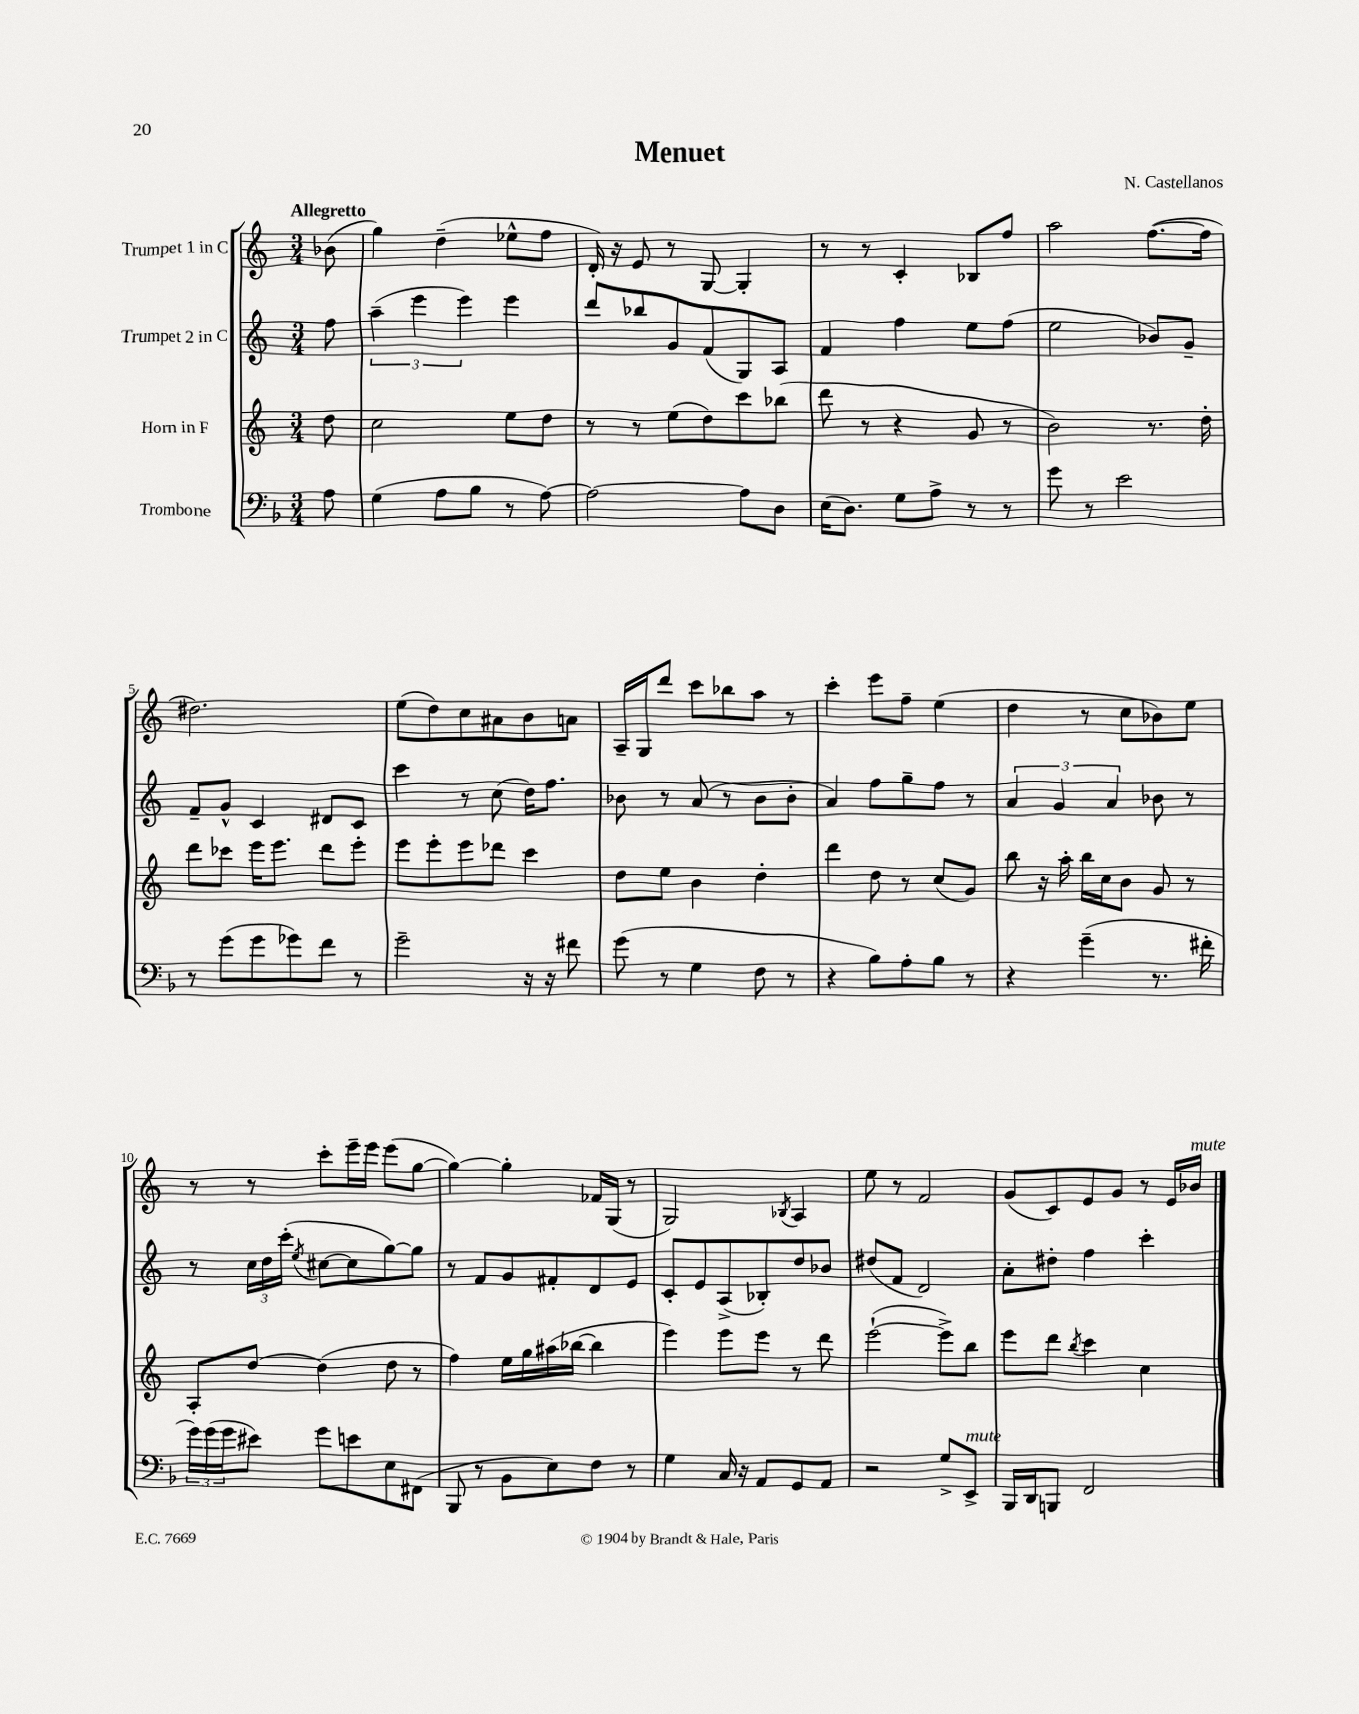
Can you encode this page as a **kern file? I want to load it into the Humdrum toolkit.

**kern	**kern	**kern	**kern
*part4	*part3	*part2	*part1
*staff4	*staff3	*staff2	*staff1
*I"Trombone	*I"Horn in F	*I"Trumpet 2 in C	*I"Trumpet 1 in C
*clefF4	*clefG2	*clefG2	*clefG2
*k[b-]	*k[]	*k[]	*k[]
*M3/4	*M3/4	*M3/4	*M3/4
=	=	=	=
!	!	!	!LO:TX:a:B:t=Allegretto
8A\	8dd\	8ff\	(8b-X\
=1	=1	=1	=1
(4G\	2cc\	(6aa~\	4gg\)
.	.	6eee\	.
8A\L	.	.	(4dd~\
.	.	6eee\)	.
8B-\J	.	.	.
8r	8ee\L	4eee\	8ee-X^^\L
[8A\)	8dd\J	.	8ff\J
=2	=2	=2	=2
2A\_	8r	8ddd/L	16d'/)
.	.	.	16r
.	8r	8bb-X/	8e/
.	(8ee\L	8g/	8r
.	8dd\)	(8f/	[8G/
8A\L]	8ccc\	8G/)	4G'/]
8D\J	(8bb-X\J	8A/J	.
=3	=3	=3	=3
(16E\KL	8ddd\	4f/	8r
8.D\J)	.	.	.
.	8r	.	8r
8G\L	4r	4ff\	4c'/
8A^\J	.	.	.
8r	8g/	8ee\L	8B-X/L
8r	8r	(8ff\J	8ff/J
=4	=4	=4	=4
8g\	2b\)	2ee\	2aa\
8r	.	.	.
2e\	.	.	.
.	8.r	8b-X/L)	([8.ff\L
.	.	8g~/J	.
.	16dd'\	.	16ff\Jk]
!!LO:LB:g=z
=5	=5	=5	=5
8r	8ddd\L	8f~/L	2.dd#X\)
(8g\L	8ccc-X\J	8g^^/J	.
8g\	16eee\KL	4c/	.
.	8.eee\J	.	.
8g-X\)	.	.	.
8f\J	8ddd\L	8d#X/L	.
8r	8eee'\J	8c/J	.
=6	=6	=6	=6
2g~\	8eee\L	4ccc\	(8ee\L
.	8eee'\	.	8dd\)
.	8eee\	8r	8cc\
.	8ddd-X\J	(8cc\	8a#X\
16r	4ccc\	16dd\KL)	8b\
16r	.	8.ff\J	.
8f#X\	.	.	8an\J
=7	=7	=7	=7
(8g\	8dd\L	8b-X\	16A~/LL
.	.	.	16G/J
8r	8ee\J	8r	8ddd/J
4G\	4b\	(8a/	8ccc\L
.	.	8r	8bb-X\
8F\	4dd'\	8b-\L	8aa\J
8r	.	8b-'\J	8r
=8	=8	=8	=8
4r	4ddd\	4a/)	4ccc'\
8B-\L)	8dd\	8ff\L	8eee\L
8A'\	8r	8gg~\	8ff~\J
8B-\J	(8cc/L	8ff\J	(4ee\
8r	8g/J)	8r	.
=9	=9	=9	=9
4r	8bb\	6a/	4dd\
.	16r	.	.
.	.	6g/	.
.	16aa'\	.	.
(4g~\	16bb\LL	.	8r
.	16cc\J	.	.
.	.	6a/	.
.	8b\J	.	8cc\L
8.r	8g/	8b-X\	8b-X\)
.	8r	8r	8ee\J
16f#X'\	.	.	.
!!LO:LB:g=z
=10	=10	=10	=10
24g\LL)	8A'/L	8r	8r
(24g\	.	.	.
24g\J	.	.	.
8e#X\J)	[8dd/J	24cc\LL	8r
.	.	24dd\	.
.	.	(24ccc'\JJ	.
.	.	8qee/	.
8g\L	(4dd\]	[8cc#X\L	8ccc'\L
8en\	.	8cc#\]	16eee~\L
.	.	.	16eee\JJ
8E\	8dd\	[8gg\)	(8eee\L
(8FF#X\J	8r	8gg\J]	[8gg\J
=11	=11	=11	=11
8BBB-/	4ff\)	8r	4gg\_)
8r	.	8f/L	.
8BB-\L	16ee\LL	8g/	4gg'\]
.	16gg\	.	.
8E\)	(16aa#X\	8f#X'/	.
.	[16bb-X\JJ	.	.
8F\J	4bb-\]	8d/	16f-X/LL
.	.	.	(16G/JJ
8r	.	8e/J	8r
=12	=12	=12	=12
4G\	4eee\)	8c'/L	2G/)
.	.	8e/	.
16C/	8eee\L	(8A^/	.
16r	.	.	.
8AA/L	8eee\J	8B-X'/)	.
.	.	.	8qB-X/
8GG/	8r	8dd/	4A/
8AA/J	8ddd\	8b-X/J	.
=13	=13	=13	=13
2r	([2eee`\	(8dd#X/L	8ee\
.	.	8f/J	8r
.	.	2d/)	2f/
8G^/L	8eee^\L])	.	.
!LO:TX:a:i:t=mute	!	!	!
8EE^/J	8bb\J	.	.
=14	=14	=14	=14
16BBB-/LL	8eee\L	8a'\L	(8g/L
16DD/J	.	.	.
8BBBn/J	8ddd\J	8dd#X'\J	8c/)
.	8qbb/	.	.
2FF/	4ccc\	4ff\	8e/
.	.	.	8g/J
.	4cc\	4ccc'\	8r
.	.	.	16e/LL
!	!	!	!LO:TX:a:i:t=mute
.	.	.	16b-X/JJ
==	==	==	==
*-	*-	*-	*-
